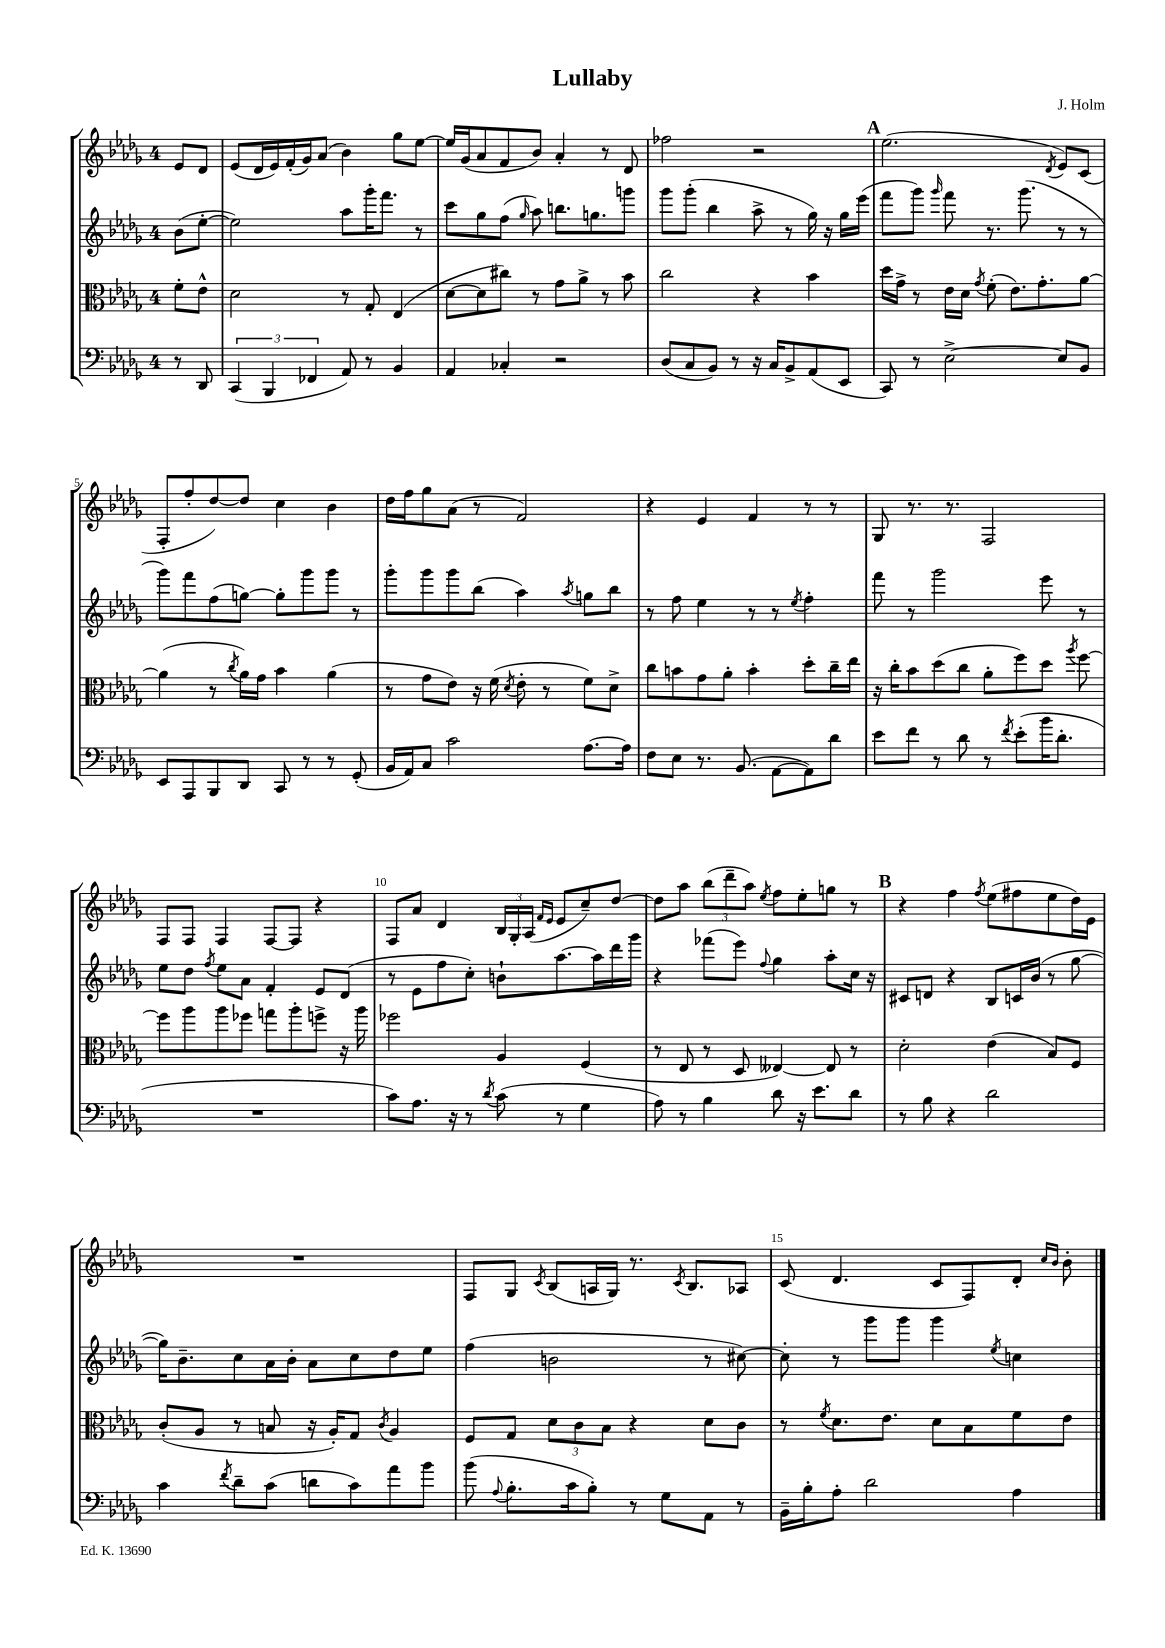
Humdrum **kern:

**kern	**kern	**kern	**kern
*staff4	*staff3	*staff2	*staff1
*clefF4	*clefC3	*clefG2	*clefG2
*k[b-e-a-d-g-]	*k[b-e-a-d-g-]	*k[b-e-a-d-g-]	*k[b-e-a-d-g-]
*M4/4	*M4/4	*M4/4	*M4/4
8r	8f'	(8b-	8e-
8DD-	8e-^^	[8ee-'	8d-
=	=	=	=
(6CC	2d-	2ee-])	(8e-
.	.	.	16d-
6BBB-	.	.	.
.	.	.	16e-)
.	.	.	(16f'
.	.	.	16g-)
6FF-	.	.	.
.	.	.	(8a-
8AA-)	8r	8aa-	4b-)
8r	8G-'	16ggg-'	.
.	.	8.fff	.
4BB-	(4E-	.	8gg-
.	.	8r	[8ee-
=	=	=	=
4AA-	[8d-	8ccc	16ee-]
.	.	.	(16g-
.	8d-]	8gg-	8a-
4C-'	8cc#)	(8ff	8f
.	.	16qqgg-	.
.	8r	8aa-)	8b-)
2r	8g-	8.bb	4a-'
.	8a-^	.	.
.	.	8.gg	.
.	8r	.	8r
.	8b-	8ggg	8d-
=	=	=	=
(8D-	2cc	8ggg-	2ff-
8C	.	(8ggg-'	.
8BB-)	.	4bb-	.
8r	.	.	.
16r	4r	8aa-^	2r
16C	.	.	.
8BB-^	.	8r	.
(8AA-	4b-	16gg-)	.
.	.	16r	.
8EE-	.	16gg-	.
.	.	(16eee-	.
=	=	=	=
8CC)	16dd-	8fff	(2.ee-
.	16g-^	.	.
8r	8r	8ggg-)	.
.	.	16qqggg-	.
[2E-^	16e-	8fff	.
.	16d-	.	.
.	8qg-	.	.
.	(8f'	8.r	.
.	8.e-)	.	.
.	.	(8.ggg-	.
.	8.g-'	.	.
.	.	.	8qd-
8E-]	.	8r	8e-)
8BB-	[8a-	8r	(8c
=	=	=	=
8EE-	(4a-]	8ggg-)	8F'
8AAA-	.	8fff	8ff'
8BBB-	8r	(8ff	[8dd-)
.	8qcc	.	.
8DD-	16a-)	[8gg)	8dd-]
.	16g-	.	.
8CC	4b-	8gg']	4cc
8r	.	8ggg-	.
8r	(4a-	8ggg-	4b-
(8GG-'	.	8r	.
=	=	=	=
16BB-	8r	8ggg-'	16dd-
16AA-)	.	.	16ff
8C	8g-	8ggg-	8gg-
2c	8e-)	8ggg-	(8a-
.	16r	(8bb-	8r
.	(16f	.	.
.	8qd-	.	.
.	8e-'	4aa-)	2f)
.	8r	.	.
.	.	8qaa-	.
[8.A-	8f)	8gg	.
.	8d-^	8bb-	.
16A-]	.	.	.
=	=	=	=
8F	8cc	8r	4r
8E-	8b	8ff	.
8.r	8g-	4ee-	4e-
.	8a-'	.	.
(8.BB-	.	.	.
.	4b'	8r	4f
[8AA-	.	8r	.
.	.	8qee-	.
8AA-])	8dd-'	4ff'	8r
8d-	16cc~	.	8r
.	16ee-	.	.
=	=	=	=
8e-	16r	8fff	8G-
.	16cc'	.	.
8f	8b-	8r	8.r
8r	(8dd-	2ggg-	.
.	.	.	8.r
8d-	8cc	.	.
8r	8a-'	.	2F
8qf	.	.	.
(8e-'	8ff)	.	.
16b-	8dd-	8eee-	.
8.d-'	.	.	.
.	8qaa-	.	.
.	[8ff	8r	.
=	=	=	=
1r	8ff]	8ee-	8F
.	8aa-	8dd-	8F
.	.	8qff	.
.	8aa-	8ee-	4F
.	8ff-	8a-	.
.	8gg	4f'	[8F
.	8aa-'	.	8F]
.	8ff^	8e-	4r
.	16r	(8d-	.
.	16aa-	.	.
=	=	=	=
8c)	2ff-	8r	8F
8.A-	.	8e-	8a-
.	.	8ff	4d-
16r	.	.	.
8r	.	8cc')	.
8qd-	.	.	.
(8c	4A-	8b`	24B-
.	.	.	24G-'
.	.	.	(24A-
.	.	.	16qqf
.	.	.	16qqe-
8r	.	[8.aa-	8e-
4G-	(4F	.	8cc~)
.	.	16aa-]	.
.	.	16ddd-	[8dd-
.	.	16ggg-	.
=	=	=	=
8A-)	8r	4r	8dd-]
8r	8E-	.	8aa-
4B-	8r	(8fff-	(12bb-
.	.	.	12ddd-~
.	8D-	8eee-)	.
.	.	.	12aa-)
.	.	8qqff	8qee-
8d-	[4E--)	4gg-	8ff
16r	.	.	8ee-'
8.e-	.	.	.
.	8E--]	8aa-'	8gg
8d-	8r	16cc	8r
.	.	16r	.
=	=	=	=
8r	2d-'	8c#	4r
8B-	.	8d	.
4r	.	4r	4ff
.	.	.	8qff
2d-	(4e-	8B-	(8ee-
.	.	16c	8ff#
.	.	(16b-	.
.	8B-)	8r	8ee-
.	8F	[8gg-	16dd-)
.	.	.	16e-
=	=	=	=
4c	(8c'	16gg-])	1r
.	.	8.b-~	.
.	8A-	.	.
8qf	.	.	.
8d-~	8r	8cc	.
(8c	8B	16a-	.
.	.	16b-'	.
8d	16r	8a-	.
.	16A-')	.	.
8c)	8G-	8cc	.
.	8qc	.	.
8a-	4A-	8dd-	.
8b-	.	8ee-	.
=	=	=	=
(8b-	8F	(4ff	8F
8qqA-	.	.	.
8.B-'	8G-	.	8G-
.	.	.	8qc
.	12d-	2b	(8B-
16c	.	.	.
.	12c	.	.
8B-')	.	.	16A
.	12B-	.	.
.	.	.	16G-)
8r	4r	.	8.r
8G-	.	.	.
.	.	.	8qc
.	.	.	8.B-
8AA-	8d-	8r	.
8r	8c	[8cc#)	8A-
=	=	=	=
16BB-~	8r	8cc#']	(8c
16B-'	.	.	.
.	8qf	.	.
8A-'	8.d-	8r	4.d-
2d-	.	8ggg-	.
.	8.e-	.	.
.	.	8ggg-	.
.	8d-	4ggg-	8c
.	8B-	.	8F)
.	.	8qee-	.
4A-	8f	4cc	8d-'
.	.	.	16qqcc
.	.	.	16qqb-
.	8e-	.	8b-'
==	==	==	==
*-	*-	*-	*-
